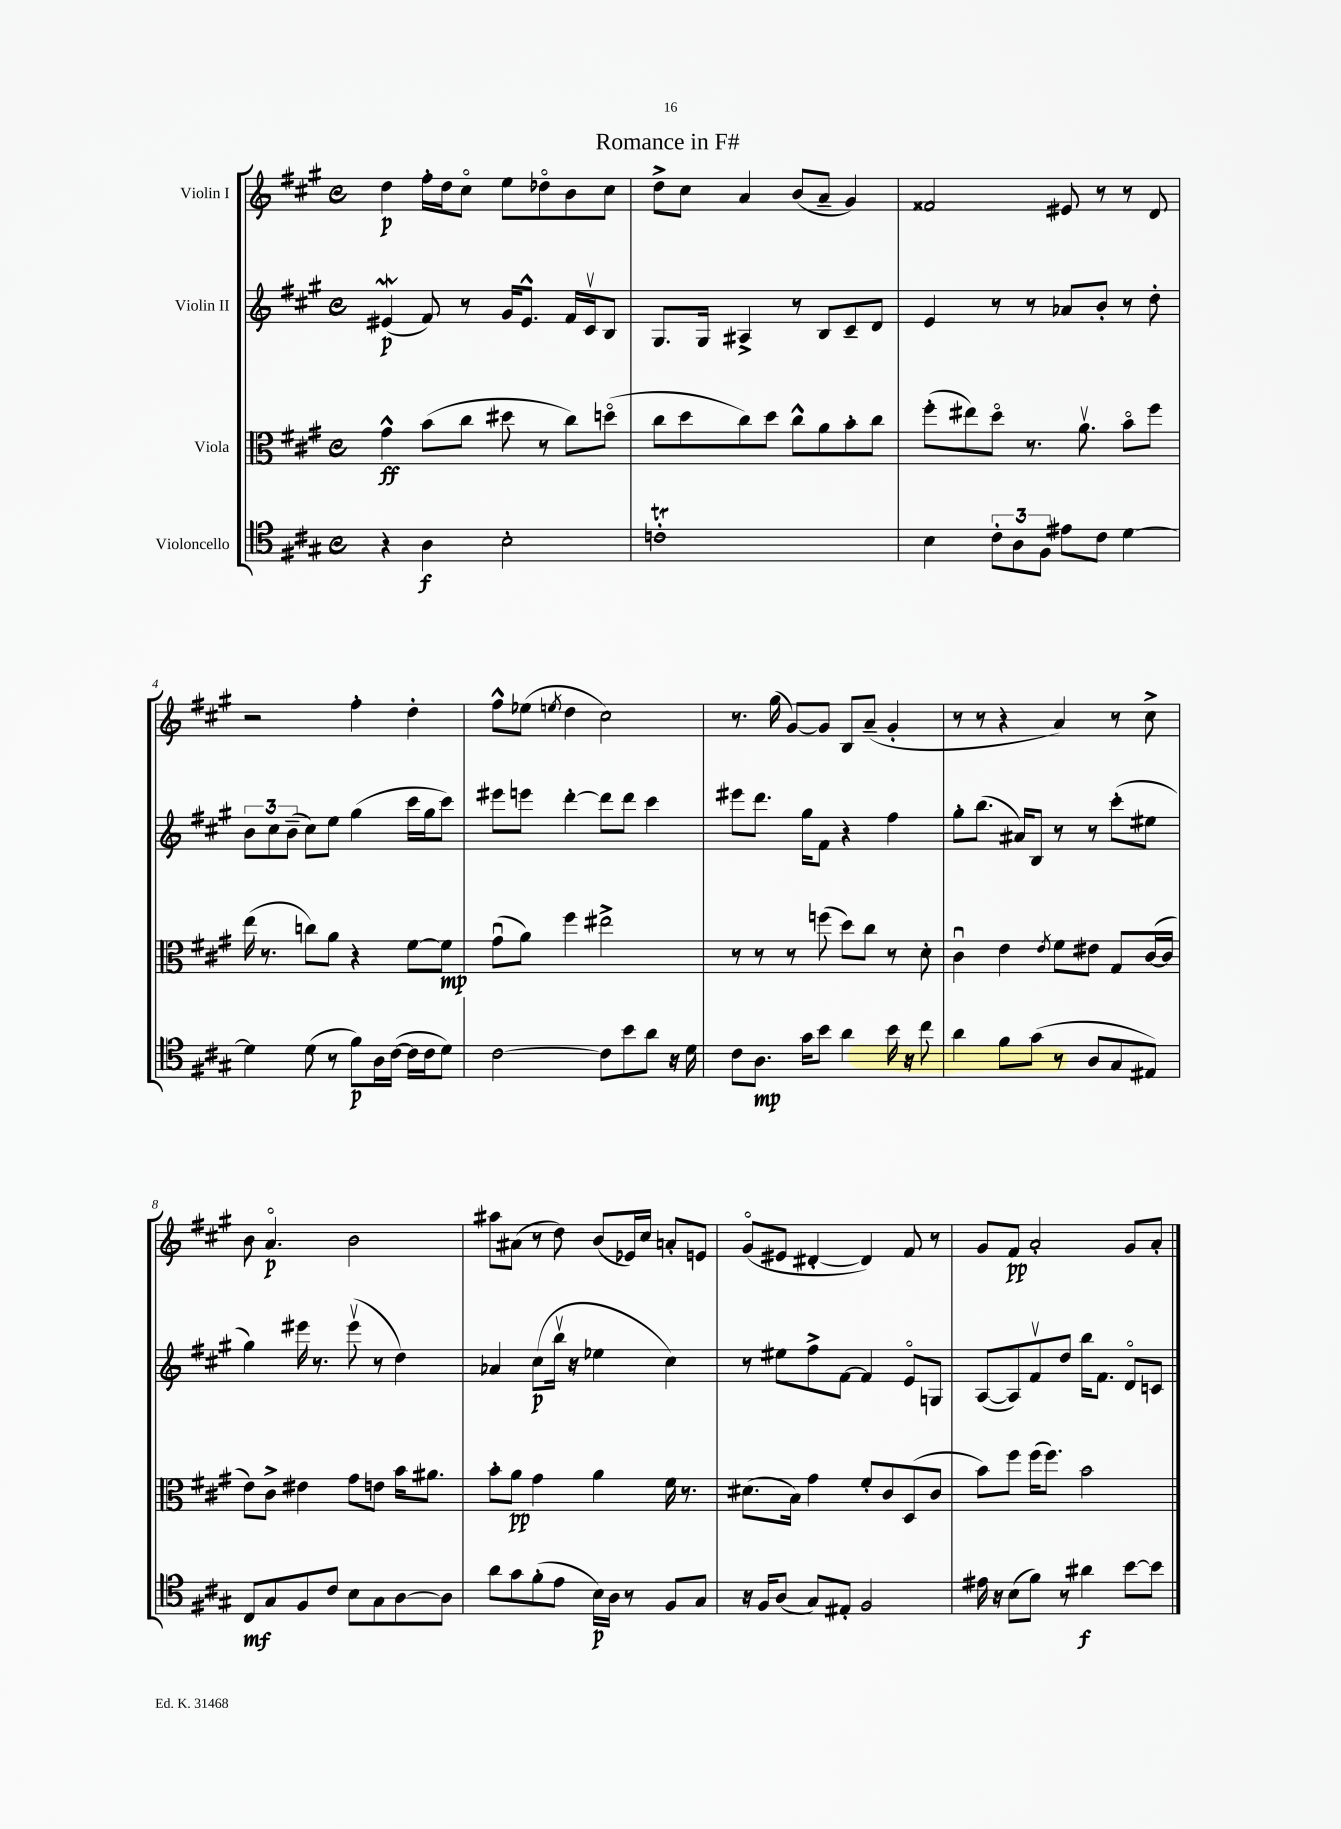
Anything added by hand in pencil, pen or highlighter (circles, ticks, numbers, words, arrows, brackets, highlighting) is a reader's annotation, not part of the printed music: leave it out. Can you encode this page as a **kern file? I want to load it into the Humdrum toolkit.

**kern	**kern	**kern	**kern
*staff4	*staff3	*staff2	*staff1
*clefC4	*clefC3	*clefG2	*clefG2
*k[f#c#g#]	*k[f#c#g#]	*k[f#c#g#]	*k[f#c#g#]
*M4/4	*M4/4	*M4/4	*M4/4
*met(c)	*met(c)	*met(c)	*met(c)
4r	4g#^^	(4e#	4dd
4A	(8b	8f#)	16ff#'
.	.	.	16dd
.	8cc#	8r	8cc#o
2B'	8dd#	16g#	8ee
.	.	8.e#^^	.
.	8r	.	8dd-o
.	8cc#)	16f#	8b
.	.	16c#v	.
.	(8ddo	8B	8cc#
=	=	=	=
1c'	8cc#	8.G#	8dd^
.	8dd	.	8cc#
.	.	16G#	.
.	8cc#)	4A#^	4a
.	8dd	.	.
.	8cc#^^	8r	(8b
.	8a	8B	8a~
.	8b'	8c#~	4g#)
.	8cc#	8d	.
=	=	=	=
4B	(8ff#'	4e	2f##
.	8ee#)	.	.
12c#'	8ddo	8r	.
12A	.	.	.
.	8.r	8r	.
12F#	.	.	.
8e#	.	8a-	8e#
.	8.av	.	.
8c#	.	8b'	8r
[4d	8bo	8r	8r
.	8ff#	8dd'	8d
=	=	=	=
4d]	(16ee	12b	2r
.	8.r	.	.
.	.	12cc#	.
.	.	(12b~	.
(8d	8cc)	8cc#)	.
8r	8a	8ee	.
8f#)	4r	(4gg#	4ff#'
16A	.	.	.
([16c#	.	.	.
16c#]	[8f#	16ccc#	4dd'
16c#	.	16gg#	.
8d)	8f#]	8ccc#)	.
=	=	=	=
[2c#	(8g#u	8eee#	8ff#^^
.	8a)	8eee	(8ee-
.	.	.	8qee
.	4ff#	[4ddd'	4dd
8c#]	2ee#^	8ddd]	2cc#)
8b	.	8ddd	.
8a	.	4ccc#	.
16r	.	.	.
16d	.	.	.
=	=	=	=
8c#	8r	8eee#	8.r
8.A	8r	8.ddd	.
.	.	.	(16gg#
.	8r	.	[8g#)
16g#	.	16gg#	.
8b	(8ff	8f#	8g#]
4a	8dd)	4r	8B
.	8cc#	.	(8a~
16b	8r	4ff#	4g#'
16r	.	.	.
8cc#	8d'	.	.
=	=	=	=
4a	4c#u	8gg#'	8r
.	.	(8.bb	8r
8f#	4e	.	4r
.	.	16a#)	.
(8g#	.	8B	.
.	8qe	.	.
8r	8f#	8r	4a)
8A	8e#	8r	.
8G#	8G#	(8ccc#'	8r
8E#)	([16c#	8ee#	8cc#^
.	16c#]	.	.
=	=	=	=
8C#	8e)	4gg#)	8b
8G#	8c#^	.	4.ao
8F#	4e#	16eee#	.
.	.	8.r	.
8c#	.	.	.
8B	8g#	(8eee#v	2b
8G#	8e	8r	.
[8A	16b	4dd)	.
.	8.a#	.	.
8A]	.	.	.
=	=	=	=
8a	8b'	4a-	8aa#
8g#	8a	.	(8a#
(8f#'	4g#	(8cc#	8r
8e	.	16bbv	8dd)
.	.	16r	.
16B)	4a	4ee-	(8b
16A	.	.	.
8r	.	.	16e-)
.	.	.	16cc#
8F#	16f#	4cc#)	8a'
.	8.r	.	.
8G#	.	.	8e
=	=	=	=
16r	(8.d#	8r	(8g#o
16F#	.	.	.
(8A	.	8ee#	8e#
.	16B)	.	.
8G#)	4g#	8ff#^	[4d#'
8E#'	.	[8f#	.
2F#	8f#'	4f#]	4d#])
.	8c#	.	.
.	(8D	8eo	8f#
.	8c#	8G	8r
=	=	=	=
16e#	8b)	([8A	8g#
16r	.	.	.
(8B	8ff#	8A])	8f#
8f#)	(16ff#	8f#v	2a'
.	8.ff#)	.	.
8r	.	8dd	.
4a#	2b	16bb	.
.	.	8.f#	.
[8b	.	8do	8g#
8b]	.	8c	8a'
==	==	==	==
*-	*-	*-	*-
